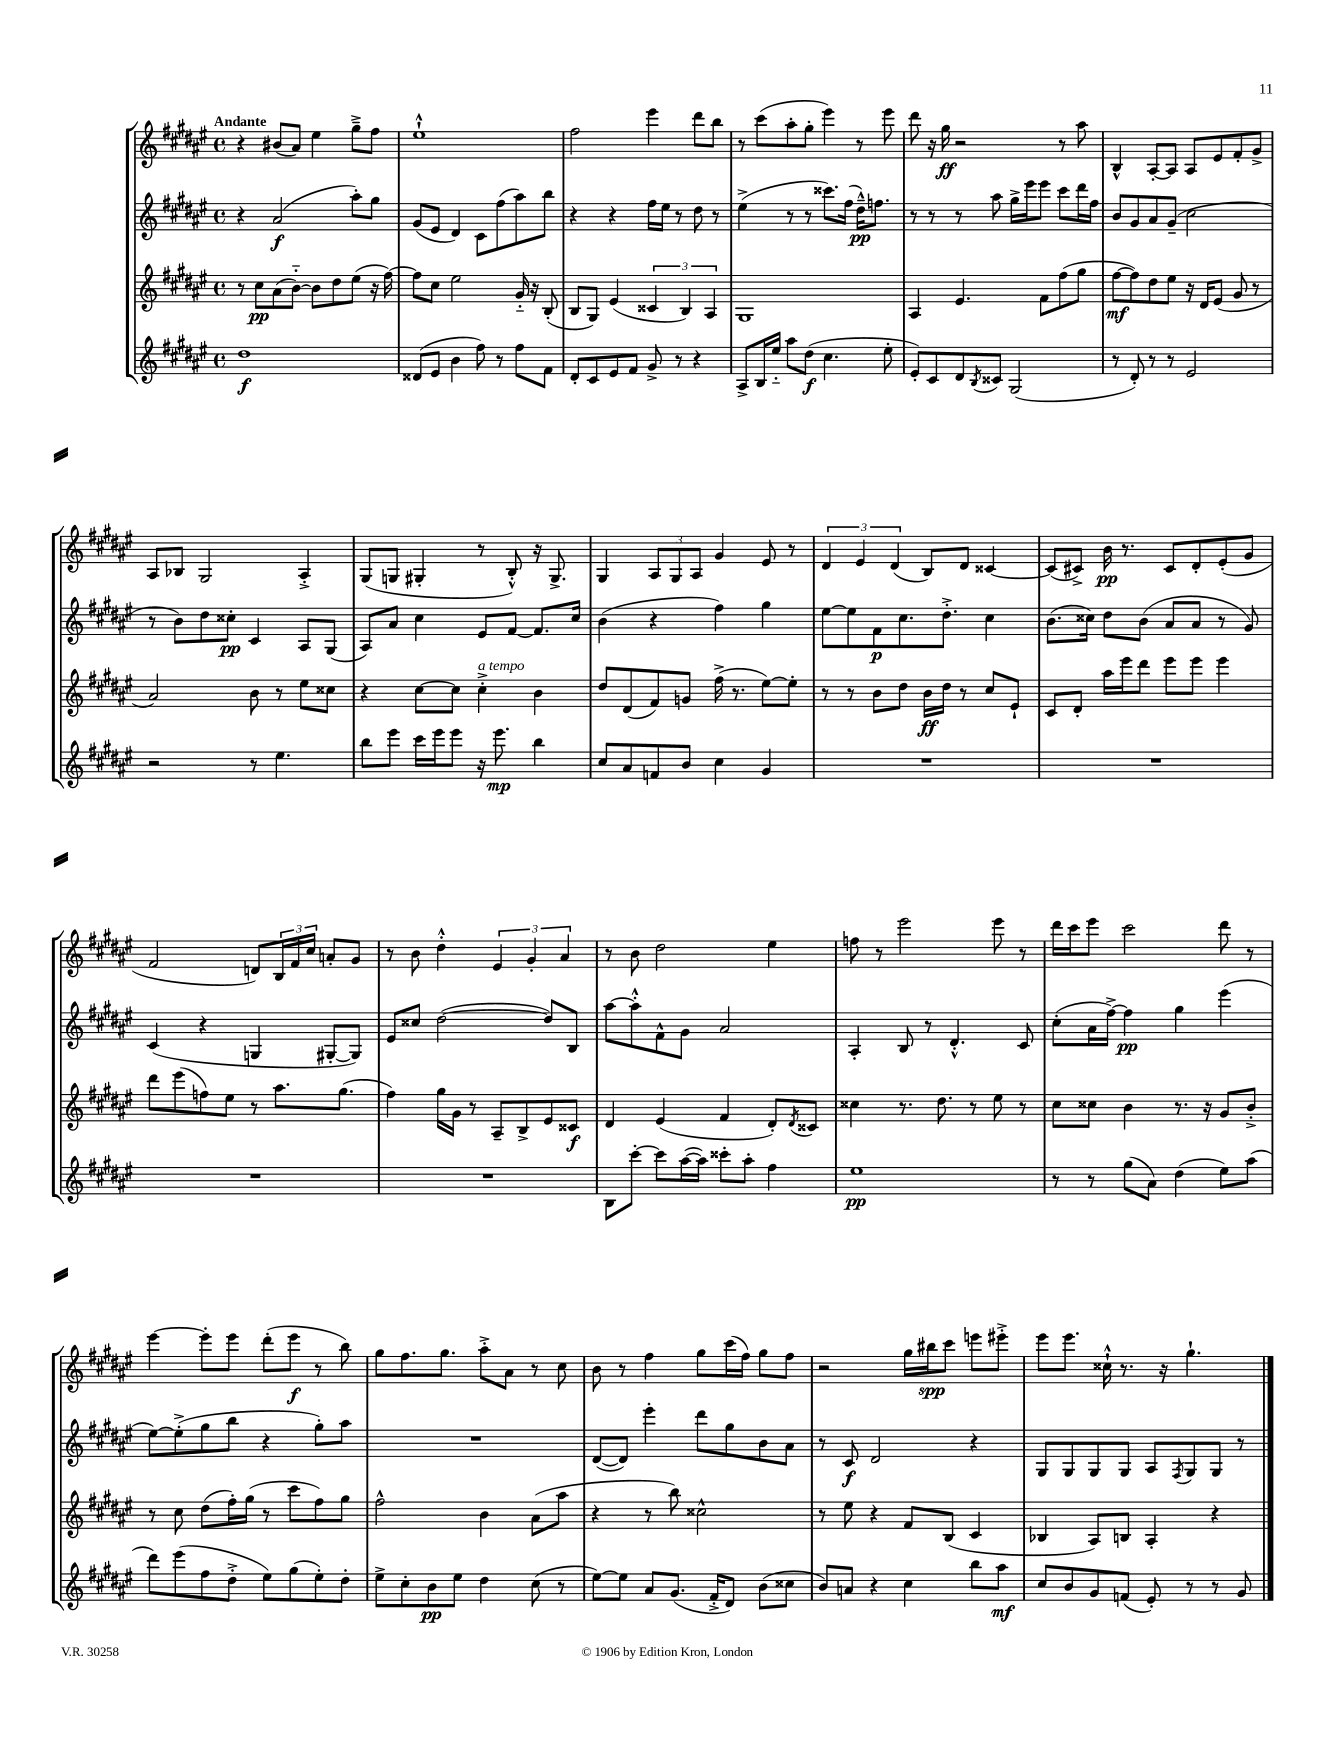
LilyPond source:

<<
\new StaffGroup <<
\new Staff = "s0" {
    \clef treble \key fis \major \defaultTimeSignature \time 4/4 \tempo "Andante"
    r4 bis'8( ais'8) eis''4 gis''8---> fis''8 |
    eis''1-!-^ |
    fis''2 eis'''4 dis'''8 b''8 |
    r8 cis'''8( ais''8-. gis''8-. eis'''4) r8 eis'''8 |
    dis'''8 r16 gis''16\ff r2 r8 ais''8 |
    b4-^ ais8~-. ais8 ais8 eis'8 fis'8-. gis'8-> |
    ais8 bes8 gis2 ais4-.-> |
    gis8( g8 gis4-. r8 b8-.-^) r16 gis8.-> |
    gis4 \tuplet 3/2 { ais8 gis8 ais8 } gis'4 eis'8 r8 |
    \tuplet 3/2 { dis'4 eis'4 dis'4( } b8) dis'8 cisis'4~ |
    cisis'8( cis'8->) b'16\pp r8. cis'8 dis'8-. eis'8-.( gis'8 |
    fis'2 d'8) \tuplet 3/2 { b16 fis'16 cis''16 } a'8-. gis'8 |
    r8 b'8 dis''4-.-^ \tuplet 3/2 { eis'4 gis'4-. ais'4 } |
    r8 b'8 dis''2 eis''4 |
    f''8 r8 eis'''2 eis'''8 r8 |
    dis'''16 cis'''16 eis'''8 cis'''2 dis'''8 r8 |
    eis'''4~ eis'''8-. eis'''8 dis'''8-.( eis'''8\f r8 b''8) |
    gis''8 fis''8. gis''8. ais''8-.-> ais'8 r8 cis''8 |
    b'8 r8 fis''4 gis''8 cis'''16( fis''16) gis''8 fis''8 |
    r2 gis''16 bis''16\spp cis'''8 e'''8 eis'''8-.-> |
    eis'''8 eis'''8. cisis''16-!-^ r8. r16 gis''4.-! \bar "|." |
}
\new Staff = "s1" {
    \clef treble \key fis \major \defaultTimeSignature \time 4/4
    r4 ais'2\f( ais''8-.) gis''8 |
    gis'8( eis'8 dis'4) cis'8 fis''8( ais''8) b''8 |
    r4 r4 fis''16 eis''16 r8 dis''8 r8 |
    eis''4->( r8 r8 cisis'''8.) fis''16( dis''16---^\pp) f''8. |
    r8 r8 r8 ais''8 gis''16-> eis'''16 eis'''8 cis'''8 dis'''16 fis''16 |
    b'8 gis'8 ais'8 gis'8--( cis''2 |
    r8 b'8) dis''8 cisis''8-.\pp cis'4 ais8 gis8( |
    ais8) ais'8 cis''4 eis'8 fis'8~ fis'8. cis''16 |
    b'4( r4 fis''4) gis''4 |
    eis''8~ eis''8 fis'8\p cis''8. dis''8.-.-> cis''4 |
    b'8.( cisis''16) dis''8 b'8( ais'8 ais'8 r8 gis'8) |
    cis'4( r4 g4 gis8~-. gis8) |
    eis'8 cisis''8 dis''2~( dis''8) b8 |
    ais''8~ ais''8-.-^ fis'8-^ gis'8 ais'2 |
    ais4-. b8 r8 dis'4.-.-^ cis'8 |
    cis''8-.( ais'16 fis''16~->) fis''4\pp gis''4 eis'''4( |
    eis''8~) eis''8-.->( gis''8 b''8 r4 gis''8-.) ais''8 |
    R1 |
    dis'8~( dis'8) eis'''4-. dis'''8 gis''8 b'8 ais'8 |
    r8 cis'8\f dis'2 r4 |
    gis8 gis8 gis8 gis8 ais8 \acciaccatura { fis8 } gis8 gis8 r8 \bar "|." |
}
\new Staff = "s2" {
    \clef treble \key fis \major \defaultTimeSignature \time 4/4
    r8 cis''8\pp ais'8( b'8~-_) b'8 dis''8 eis''8( r16 fis''16~) |
    fis''8 cis''8 eis''2 gis'16-_ r16 b8-.( |
    b8 gis8) eis'4( \tuplet 3/2 { cisis'4 b4) ais4 } |
    gis1 |
    ais4 eis'4. fis'8 fis''8( gis''8 |
    fis''8~\mf fis''8) dis''8 eis''8 r16 dis'16 eis'8( gis'8 r8 |
    ais'2) b'8 r8 eis''8 cisis''8 |
    r4 cis''8~ cis''8 cis''4-.->^\markup { \italic "a tempo" } b'4 |
    dis''8 dis'8( fis'8) g'8 fis''16->( r8. eis''8~) eis''8-. |
    r8 r8 b'8 dis''8 b'16\ff dis''16 r8 cis''8 eis'8-! |
    cis'8 dis'8-. ais''16 eis'''16 dis'''8 eis'''8 eis'''8 eis'''4 |
    dis'''8 eis'''8( f''8) eis''8 r8 ais''8. gis''8.( |
    fis''4) gis''16 gis'16 r8 ais8-- b8-> eis'8 cisis'8\f |
    dis'4 eis'4( fis'4 dis'8-.) \acciaccatura { dis'8 } cisis'8 |
    cisis''4 r8. dis''8. r8 eis''8 r8 |
    cis''8 cisis''8 b'4 r8. r16 gis'8 b'8-.-> |
    r8 cis''8 dis''8( fis''16-.) gis''16( r8 cis'''8 fis''8) gis''8 |
    fis''2-^ b'4 ais'8( ais''8 |
    r4 r8 b''8) cisis''2-^ |
    r8 eis''8 r4 fis'8 b8( cis'4 |
    bes4 ais8) b8 ais4-. r4 \bar "|." |
}
\new Staff = "s3" {
    \clef treble \key fis \major \defaultTimeSignature \time 4/4
    dis''1\f |
    disis'8( eis'8 b'4 fis''8) r8 fis''8 fis'8 |
    dis'8-. cis'8 eis'8 fis'8 gis'8-> r8 r4 |
    ais8-> b16 eis''16-_ ais''8 dis''8\f( cis''4. eis''8-. |
    eis'8-.) cis'8 dis'8 \acciaccatura { b8 } cisis'8 gis2( |
    r8 dis'8-.) r8 r8 eis'2 |
    r2 r8 eis''4. |
    b''8 eis'''8 cis'''16 eis'''16 eis'''8 r16 eis'''8.\mp b''4 |
    cis''8 ais'8 f'8 b'8 cis''4 gis'4 |
    R1 |
    R1 |
    R1 |
    R1 |
    b8 cis'''8~-. cis'''8 ais''16~( ais''16) cisis'''8-. ais''8-. fis''4 |
    eis''1\pp |
    r8 r8 gis''8( ais'8) dis''4( eis''8) ais''8( |
    dis'''8) eis'''8( fis''8 dis''8-.-> eis''8) gis''8( eis''8-.) dis''8-. |
    eis''8-> cis''8-. b'8\pp eis''8 dis''4 cis''8( r8 |
    eis''8~) eis''8 ais'8 gis'8.( fis'16-.-> dis'8) b'8( cisis''8 |
    b'8) a'8 r4 cis''4 b''8 ais''8\mf |
    cis''8 b'8 gis'8 f'8( eis'8-.) r8 r8 gis'8 \bar "|." |
}
>>
>>
\layout { \context { \Score \remove "Bar_number_engraver" } }
